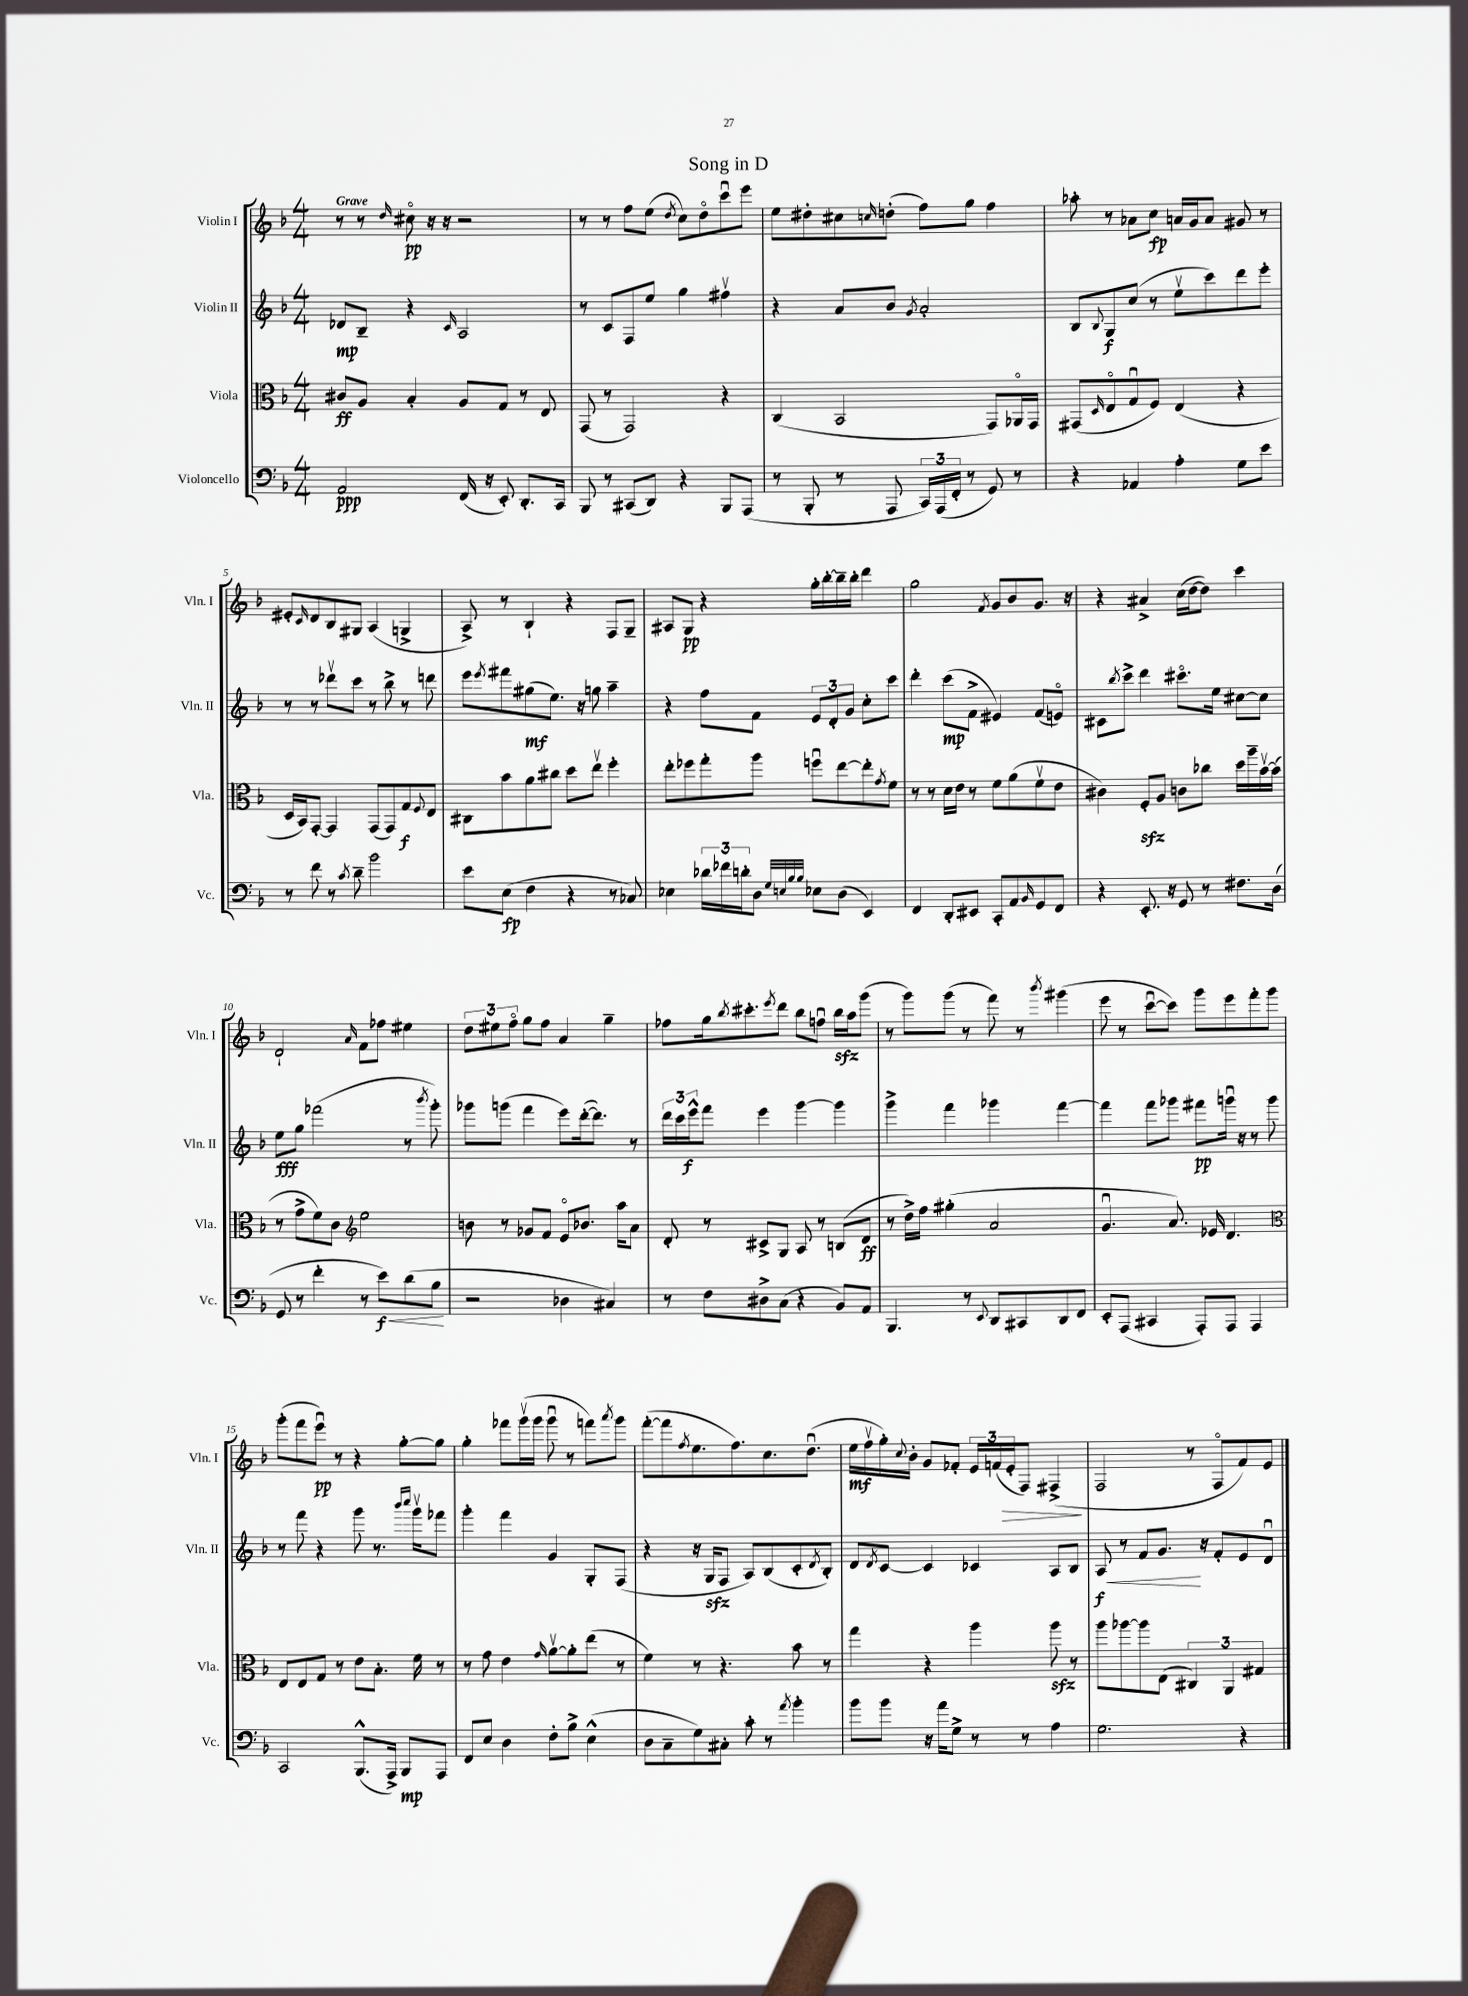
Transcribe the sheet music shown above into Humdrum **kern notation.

**kern	**kern	**kern	**kern
*staff4	*staff3	*staff2	*staff1
*clefF4	*clefC3	*clefG2	*clefG2
*k[b-]	*k[b-]	*k[b-]	*k[b-]
*M4/4	*M4/4	*M4/4	*M4/4
2AA	8c#	8d-	8r
.	8A	8B-~	8r
.	.	.	16qqdd
.	4B-'	4r	8cc#o
.	.	.	16r
.	.	.	16r
.	.	16qqc	.
(16FF	8A	2A	2r
16r	.	.	.
8EE')	8G	.	.
8.DD'	8r	.	.
.	8E	.	.
16CC	.	.	.
=	=	=	=
8BBB-	(8GG	8r	8r
8r	8r	8c	8r
(8CC#	2GG)	8F	8ff
8DD)	.	8ee	(8ee
.	.	.	8qdd
4r	.	4gg	8cc)
.	.	.	8ddo
8BBB-	4r	4ff#v	8cccu
(8AAA	.	.	8eee
=	=	=	=
8r	(4C	4r	8ee
8BBB-'	.	.	8dd#'
8r	2BB-	8a	8cc#
.	.	.	16qqcc
8AAA	.	8b-	(8dd'
.	.	8qg	.
24CC)	.	2a'	8ff)
(24AAA	.	.	.
24FF'	.	.	.
8r	.	.	8gg
8GG)	8GG)	.	4ff
8r	16AA-o	.	.
.	16GG	.	.
=	=	=	=
4r	(8GG#	8B-	8aa-'
.	16qqD	8qqB-	.
.	8Eo	8G	8r
4AA-	8Gu	(8cc	8a-
.	8F)	8r	8cc
4A'	(4E	8eev	16a
.	.	.	16g
.	.	8ccc)	8a
8G	4r	8ddd	8g#
8e	.	8eee'	8r
=	=	=	=
8r	16D	8r	8e#'
.	16BB-)	.	.
.	.	.	16qqc
8f	[8GG'	8r	8d
8r	4GG]	8ddd-v	8B-
8qc	.	.	.
8d~	.	8ccc	8G#
2b-	(8GG	8r	(4A
.	8GG)	8bb-^	.
.	8G	8r	4G^
.	8qqF	.	.
.	8E	8ddd	.
=	=	=	=
8e	8C#	8eee	8A^)
.	.	8qeee	.
(8E	8b-	8fff#	8r
4F	8a	(8gg#	4B-`
.	8cc#	8.ee)	.
4r	8dd	.	4r
.	.	16r	.
.	8eev	8gg	.
8r	4ff'	4aa~	8F
8C-)	.	.	8G~
=	=	=	=
4E-	8ee'	4r	8A#
.	8ff-	.	8G
24d-	8gg'	8ff	4r
24f-	.	.	.
24d'	.	.	.
8D	8aa	8f	.
32qqG	.	.	.
32qqE	.	.	.
32qqB-	.	.	.
32qqB-	.	.	.
8E-	8ffu	12e	16gg'
.	.	.	[16bb-'
.	.	12d'	.
(8D	[8ee	.	16bb-~]
.	.	12g	.
.	.	.	16bb-'
4EE)	8ee']	8cc'	4ddd
.	8qg	.	.
.	8f	8ccc	.
=	=	=	=
4FF	8r	4ddd'	2gg
.	8r	.	.
8DD'	16d	(8ccc	.
.	16e	.	.
8EE#	8r	8f^	.
.	.	.	8qf
8CC'	8f	4e#)	8g
8AA	(8a	.	8b-
16qqBB-	.	.	.
8GG	8fv	(8f	8.g
8FF	8e	8eo)	.
.	.	.	16r
=	=	=	=
4r	4c#)	8c#	4r
.	.	8qbb-	.
.	.	8ccc^	.
8.EE'	8F'	4ddd	4a#^
.	8A	.	.
16r	.	.	.
8GG	8c	8.ccc#o	(16cc
.	.	.	[16dd
8r	8cc-	.	8dd])
.	.	16ee	.
8.F#	16dd	[8cc#	4ccc
.	16aa~	.	.
.	[16b-v	8cc#]	.
(16D	(16b-]	.	.
=	=	=	=
8GG	8r	8ee	2d`
8r	8g^	8gg	.
4f'	8f)	(2fff-	.
.	8c	.	.
*	*clefG2	*	*
.	.	.	16qqa
8r	2ee	.	8f
8e)	.	.	8ff-
(8d	.	8r	4ee#
.	.	8qbbb-	.
8B-	.	8ggg')	.
=	=	=	=
2r	8b	8ggg-	12dd
.	.	.	12ee#
.	8r	(8ggg	.
.	.	.	12ffo
.	8g-	4fff	8gg
.	8f	.	8ff
4D-	8eo	8eee)	4a
.	8.b-	([16ddd'	.
.	.	8.ddd])	.
4C#)	.	.	4gg~
.	16aa	.	.
.	8a	8r	.
=	=	=	=
8r	8d'	24ddd	8ff-
.	.	24ccc	.
.	.	24eee^^	.
8F	8r	8fff	16gg
.	.	.	8qbb-
.	.	.	8.ccc#'
8D#^	8c#^	4eee	.
.	.	.	8qeee
(8C	8G	.	8ddd
4r	8A	[4ggg	8bb-
.	8r	.	8ffu
8BB-)	(8B	4ggg]	16bb-
.	.	.	16aa
8AA	8d	.	(8ggg
=	=	=	=
4.BBB-	8r	4ggg^	8r
.	16dd^)	.	8ggg)
.	16ff	.	.
.	(4gg#'	4fff	(8ggg
8r	.	.	8r
8qqEE	.	.	.
8DD	2a	4ggg-	8fff)
8CC#	.	.	8r
.	.	.	8qbbb-
8DD	.	[4fff	(4ggg#
8FF	.	.	.
=	=	=	=
8EE'	4.gu	4fff]	8eee
(8AAA	.	.	8r
4CC#	.	8fff	[8cccu
.	8.a)	8ggg-	8ccc])
8AAA')	.	8fff#	8ggg
.	16e-	.	.
8AAA	4.d	16gggu	8eee
.	.	16r	.
4AAA	.	8r	8fff'
.	.	8ggg	8ggg
=	=	=	=
*	*clefC3	*	*
2CC	8E	8r	(8ggg'
.	8E	8fff	8fff
.	8G	4r	8eeeu)
.	8r	.	8r
(8.BBB-^^	8e	8ggg	4r
.	8.B-'	8.r	.
16AAA^)	.	.	.
8BBB-	.	.	[8gg'
.	.	16qqbbb-	.
.	.	16qqcccc	.
.	16f	16gggv	.
8AAA	8r	8fff-	8gg]
=	=	=	=
8FF	8r	4ggg'	4gg'
8E	8g	.	.
4D	4e	4fff	8fff-
.	.	.	(16gggv
.	.	.	16ggg
.	16qqg	.	.
8F'	[8av	4g	8gggu
8B-^	8a']	.	8r
(4E^^	(8ee	8G'	8fff)
.	.	.	8qaaa
.	8r	(8F	8ggg
=	=	=	=
8D	4f)	4r	([8fff'
8C~	.	.	8fff]
.	.	.	8qff
8G)	8r	16r	8.ee
.	.	16G	.
8C#'	4.r	8F	.
.	.	.	8.ff)
8c'	.	8A)	.
8r	.	(8B-	8.cc
8qa	.	.	.
4b-'	8b-	8c'	.
.	.	.	(8.ddu
.	.	8qd	.
.	8r	8B-')	.
=	=	=	=
8b-	4gg	8d	16ee
.	.	.	16ffv
.	.	8qd	.
8b-	.	[8c	16gg')
.	.	.	8qqcc
.	.	.	16b-'
16r	4r	4c]	8g
16a	.	.	.
8G^	.	.	8f-'
8r	4aa	4c-	24e
.	.	.	(24f
.	.	.	24e'
8r	.	.	8F)
4A	8aa	8A	(4F#^
.	8r	8B-	.
=	=	=	=
2.G	8aa	8A	2F
.	[8aa-	8r	.
.	8aa-]	8f	.
.	(8E	8.g	.
.	6C#)	.	8r
.	.	16r	.
.	.	8f'	8Fo
.	6AA	.	.
4r	.	8e	8f)
.	6G#	.	.
.	.	8du	8e
==	==	==	==
*-	*-	*-	*-
